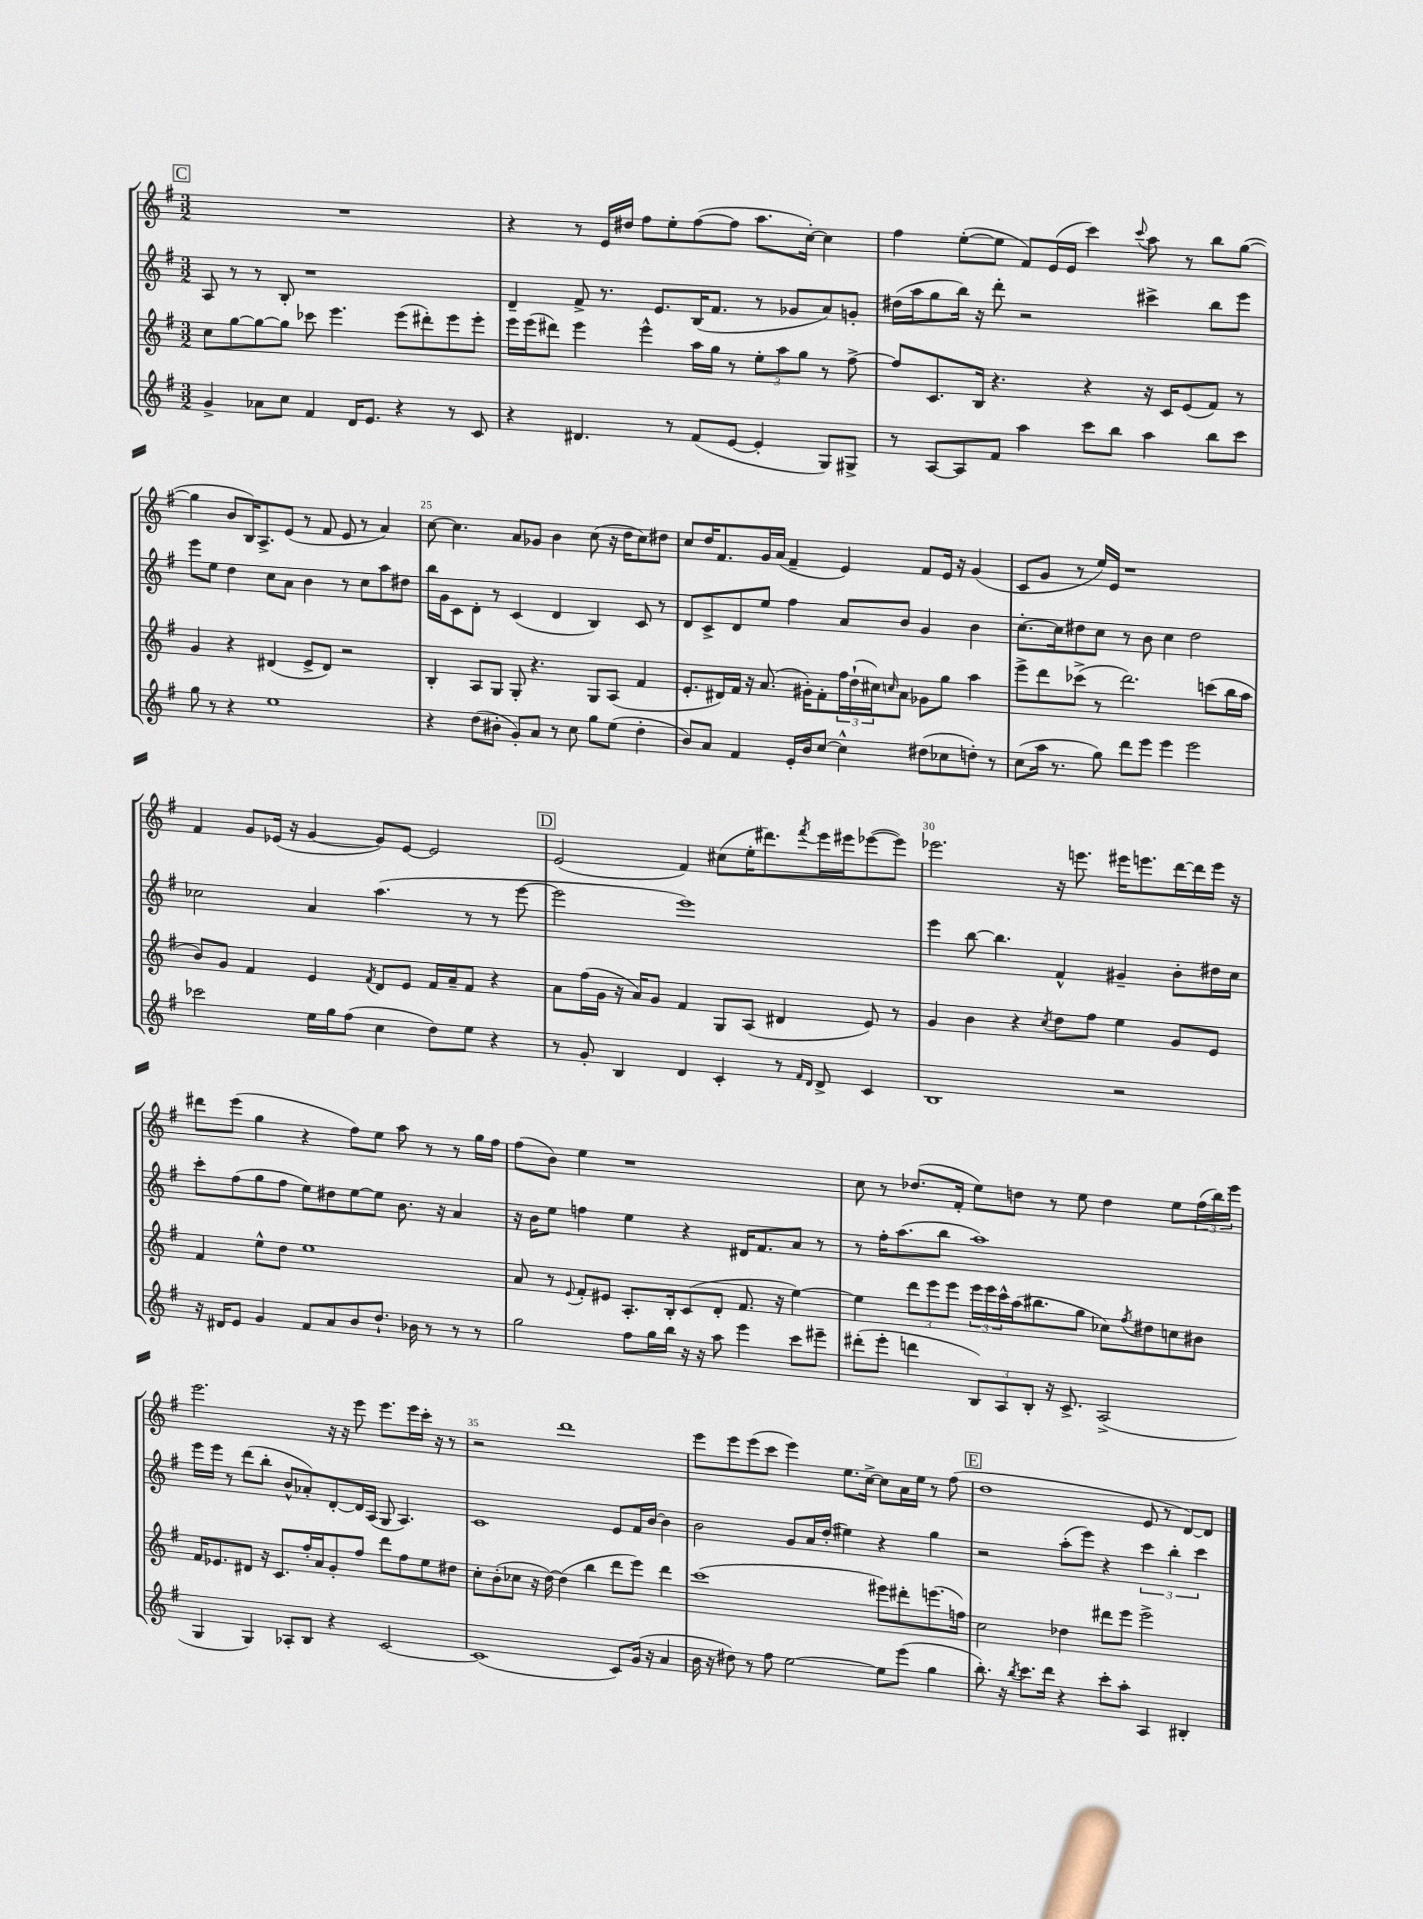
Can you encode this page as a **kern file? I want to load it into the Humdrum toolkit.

**kern	**kern	**kern	**kern
*staff4	*staff3	*staff2	*staff1
*clefG2	*clefG2	*clefG2	*clefG2
*k[f#]	*k[f#]	*k[f#]	*k[f#]
*M3/2	*M3/2	*M3/2	*M3/2
4g^/	8cc\L	8A/	1.r
.	[8gg\	8r	.
8a-\L	8gg\_	8r	.
8cc\J	8gg\]J	8B'/	.
4f#/	8ccc-\	1r	.
.	4.eee\	.	.
16d/LK	.	.	.
8.e/J	.	.	.
4r	(8eee\L	.	.
.	8ddd#'\)	.	.
8r	8eee\	.	.
8c/	8eee'\J	.	.
=	=	=	=
4r	16eee\LL	4d~/	4r
.	(16eee\J	.	.
.	8ddd#\J)	.	.
4.d#/	4eee\	8f#^/	8r
.	.	8.r	16e/LL
.	.	.	16dd#/JJ
.	4eee^^\	.	8ff#\L
.	.	8.e/L	.
8r	.	.	8ee'\
(8f#/L	16aa\LL	(16B/K	([8ff#\
.	16gg\JJ	8.f#/J	.
[8e/J	8r	.	8ff#\]J
4e'/]	12ee'\L	8r	8.aa\L
.	12aa\	.	.
.	.	8g-/L	.
.	12gg\J	.	.
.	.	.	[16cc'\Jk)
8G/L)	8r	8a/)	4cc\]
8G#^/J	[8ff#^\	8g'/J	.
=	=	=	=
8r	8ff#/]L	(16dd#\LL	4ff#\
.	.	16aa\J	.
[8A/L	8.c/	8gg\	.
8A/]	.	16bb\Jk)	([8ee'\L
.	16B/Jk	16r	.
8f#/J	4.r	8ddd'\	8ee\]J
4aa\	.	2r	8f#/L)
.	.	.	(16e/L
.	.	.	16e/JJ
8ccc\L	4r	.	4ccc\)
8bb\J	.	.	.
.	.	.	8qqccc/
4aa\	16r	4ccc#^\	8aa\
.	16c/LK	.	.
.	(8e/	.	8r
8bb\L	8f#/J)	8bb\L	8bb\L
8ccc\J	8r	8eee\J	([8gg\J
=	=	=	=
8gg\	4g/	8eee\L	4gg\]
8r	.	8ee\J	.
4r	4r	4dd\	8b/L
.	.	.	16B/K)
.	.	.	8.A^/
1ee	(4d#/	8cc\L	.
.	.	8a\J	(8e/J
.	8e^/L	4b\	8r
.	8d#/J)	.	8f#/
.	2r	8r	8e/
.	.	8cc\L	8r
.	.	8aa\	4a/)
.	.	8dd#\J	.
=	=	=	=
4r	4B'/	16bb\LL	[8cc\
.	.	16g\J	.
.	.	8c\	4.cc\]
(8dd\L	8A/L	8d'\J	.
8b#'\J	8G/J	8r	.
8g'/L)	8G'/	(4c/	8a/L
8a/J	4.r	.	8g-/J
8r	.	4d/	4b\
8cc\	.	.	.
8gg\L	8G/L	4B/)	(8cc\
(8ee\J	(8A/J	.	16r
.	.	.	16dd\LK
4dd'\	4f#/	8c/	8cc\)
.	.	8r	8dd#\J
=	=	=	=
8b/L)	8.e'/L	8d/L	8cc/L
8a/J	.	8c^/	16dd/K
.	16d#/L)	.	8.f#/
4f#/	16f#/JJ	8d/	.
.	16r	.	.
.	(8.a/	8ee/J	16g/L
.	.	.	(16a/JJ
16e'/LL	.	4ff#\	4f#~/
16b/J	16g#'\LK)	.	.
[8cc/J	8f#'\	.	.
4cc^^\]	24ff#\L	8a/L	4e/)
.	(24dd`\	.	.
.	24cc#\J)	.	.
.	16qqcc/	.	.
.	8a\J	8b/J	.
(8dd#\L	8g-\L	4g/	8f#/L
8cc-\	8gg\J	.	16e/Jk
.	.	.	16r
8dd'\J)	4aa\	4b\	(4g/
8r	.	.	.
=	=	=	=
(8cc\L	8eee^\L	[8.cc'\L	8c/L
16aa\Jk	8ddd\	.	8g/J
8.r	.	16cc\]k	.
.	(8ccc-^\J	8dd#\	8r
8gg\)	8r	8cc\J	16ee/LL)
.	.	.	16e/JJ
8ddd\L	2.ddd\)	8r	1r
8eee\J	.	8b\	.
4eee\	.	4cc\	.
2eee\	.	2dd#\	.
.	(8ccc\L	.	.
.	16bb\L	.	.
.	16aa\JJ	.	.
=	=	=	=
2ccc-\	8b/L)	2cc-\	4f#/
.	8g/J	.	.
.	4f#/	.	8g/L
.	.	.	(16e-/Jk
.	.	.	16r
16ee\LL	4e/	4a/	[4g/
16gg\J	.	.	.
(8ff#\J	.	.	.
.	8qf#/	.	.
4cc\	8d/L	(4.aa\	8g/]L)
.	8e/J	.	[8e-/J
8dd\L)	16f#/LL	.	2e-/]
.	16a~/J	.	.
8ee\J	8f#/J	8r	.
4r	4r	8r	.
.	.	[8eee\	.
=	=	=	=
8r	8a\L	2eee\]	(2e/
8g'/	(16ff#\L	.	.
.	16g\JJ	.	.
4B/	16r	.	.
.	16a/LK)	.	.
.	8g/J	.	.
4d/	4f#/	1eee)	4f#/)
4c'/	8G/L	.	(8cc#\L
.	(8A/J	.	16ee'\K
.	.	.	8.ddd#\)
8r	4d#/	.	.
16qqf#/LL	.	.	.
16qqd/JJ	.	.	8qfff#/
8d^/	.	.	16eee\L
.	.	.	16eee#\J
4c/	8e/)	.	([8eee-\
.	8r	.	8eee-\]J)
=	=	=	=
1B	4g/	4eee\	2.eee-\
.	4b\	[8bb\	.
.	.	4.bb\]	.
.	4r	.	.
.	8qcc/	.	.
.	8dd\L	4f#^^/	16r
.	.	.	8.eee\
.	8ff#\J	.	.
2r	4ee\	4g#~/	16eee#\LK
.	.	.	8.eee\
.	8g/L	8b'\L	[16ddd\L
.	.	.	16ddd\]
.	8e/J	16dd#\L	16eee\JJ
.	.	16cc\JJ	16r
=	=	=	=
16r	4f#/	8ccc'\L	8ddd#\L
16d#/LK	.	.	.
8e/J	.	(8ff#\	(8eee\J
4g/	8ee^^\L	8gg\	4gg\
.	8dd\J	8ff#\J	.
8f#/L	1ee	8ee\L)	4r
8a/	.	8dd#\	.
8b/	.	[8ee\	8ff#\L)
8.dd`/J	.	8ee\]J	8ee\J
.	.	8.b\	8aa\
16b-\	.	.	.
8r	.	.	8r
.	.	16r	.
8r	.	4a/	8r
8r	.	.	16gg\LL
.	.	.	16ff#\JJ
=	=	=	=
2gg\	8a/	16r	(8ff#\L
.	.	16b\LK	.
.	8r	8ee\J	8b\J)
.	8qqe/	.	.
.	8f#'/L	4ff\	4ee\
.	8e#/J	.	.
8ff#\L	8.A'/L	4ee\	1r
16gg\L	.	.	.
16bb\JJ	16B'/k	.	.
16r	(8c/	4r	.
16r	.	.	.
8aa\	8d'/J	.	.
4eee\	8.f#/	16d#/LK	.
.	.	8.f#/	.
.	16r	.	.
8ccc\L	[4ee\)	8a/J	.
8eee#~\J	.	8r	.
=	=	=	=
(8ddd#'\L	4ee\]	8r	8cc\
8eee'\J	.	16ff#'\LK	8r
.	.	(8.aa\	.
4ddd\	12ddd\L	.	(8.dd-/L
.	12eee\	.	.
.	.	8bb\J	.
.	12eee\J	.	.
.	.	.	16f#'/Jk
12B/L)	24eee\LL	1aa)	8ee\L)
.	24eee\	.	.
12A/	24ccc^^\	.	.
.	(16aa\J	.	8dd\J
12B'/J	.	.	.
.	8.bb#\	.	.
16r	.	.	8r
8.c^/	.	.	.
.	8gg\J	.	8ee\
(2A^/	8cc-\L)	.	4dd\
.	8qff#/	.	.
.	8dd#\	.	.
.	8cc\	.	8ee\L
.	8b#\J	.	(24ff#\L
.	.	.	24bb\)
.	.	.	24eee\JJ
=	=	=	=
4G/	16f#/LK	16eee\LL	2.eee\
.	8.e-/	16eee\JJ	.
.	.	8r	.
4G/)	8d#/J	(8ddd\L	.
.	16r	8bb'\J	.
.	8.c/L	.	.
8A-'/L	.	8b^^/L	.
8B/J	16ff#'/L	8a-'/)	.
.	16a/J	.	.
4r	8g'/	[8d'/	16r
.	.	.	16r
.	8ff#/J	16d/]L	8eee\
.	.	(16A/JJ	.
[2c/	8ddd\L	8G/	8.eee\L
.	8ff#\	4.A/)	.
.	.	.	16eee\L
.	8ee\	.	16ccc'\JJ
.	.	.	16r
.	8dd#\J	.	8r
=	=	=	=
(1c]	8cc'\L	1c	2r
.	(8b'\	.	.
.	8cc-\J	.	.
.	16r	.	.
.	[16dd\)	.	.
.	(4dd\]	.	1ddd
.	4bb\	.	.
8c/L)	8ddd\L	8e/L	.
(16g/Jk	8eee\J)	16f#/L	.
16r	.	[16b/JJ	.
4a/	4ddd\	4b\]	.
=	=	=	=
16b\	(1ccc	2b\	8eee\L
16r	.	.	.
8dd#\)	.	.	8eee\
8r	.	.	(8eee\
8ff#\	.	.	8ccc\J
[2ee\	.	8g/L	4eee\)
.	.	16a/L	.
.	.	(16dd'/JJ	.
.	.	4ee#\)	8.ee\L
.	.	.	[16cc^\Jk
8ee\]L	8eee#\L)	4r	8cc\]L
(8eee\J	8ddd#'\	.	16a\L
.	.	.	16ee\JJ
4gg\	(8.eee\	4gg\	8r
.	.	.	(8ff#\
.	16ff\Jk)	.	.
=	=	=	=
8.bb'\)	2cc\	2r	1dd
16r	.	.	.
8qbb/	.	.	.
8.ccc\L	.	.	.
16ddd\Jk	.	.	.
4r	4dd-\	(8aa'\L	.
.	.	8eee\J)	.
8ccc'\L	8ddd#\L	4r	.
8aa'\J	8eee\J	.	.
4A/	2eee^\	6ccc\	8e/
.	.	.	8r
.	.	6bb'\	.
4B#'/	.	.	[8d/L)
.	.	6ccc\	.
.	.	.	8d/]J
==	==	==	==
*-	*-	*-	*-
